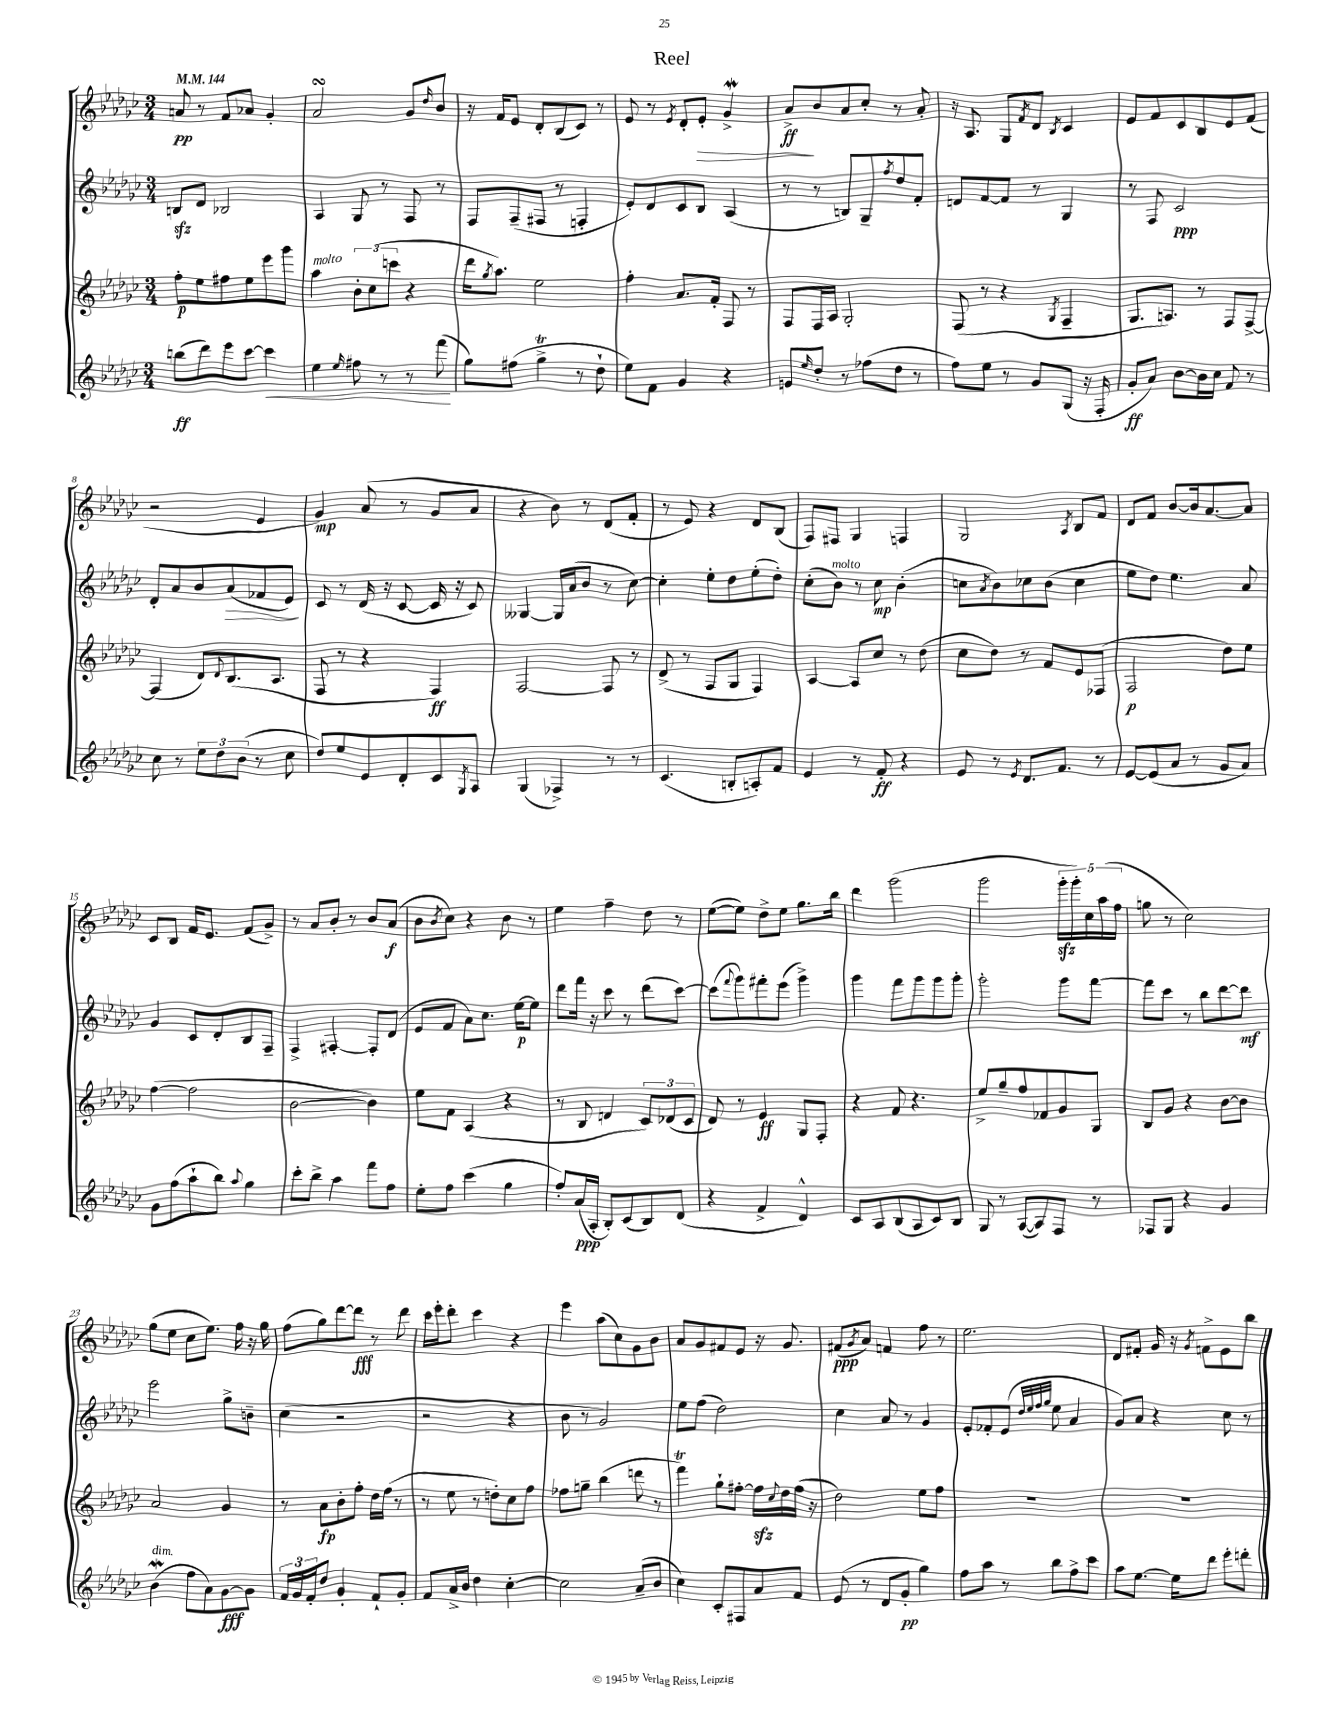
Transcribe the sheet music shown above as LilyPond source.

\header { title = "Reel" }
<<
\new StaffGroup <<
\new Staff = "s0" {
    \clef treble \key ges \major \numericTimeSignature \time 3/4 \tempo 4 = 144
    a'8\pp r8 f'8 aes'8 ges'4-. |
    aes'2\turn ges'8 \grace { des''16 } bes'8 |
    r16 f'16 ees'8 des'8-. bes8( ces'8) r8 |
    ees'8 r8 \acciaccatura { ees'8 } des'8-. ees'8-.\> ges'4->\mordent |
    aes'8->\ff\! bes'8 aes'8 ces''8-. r8 aes'8-. |
    r16 aes8. ges8 \acciaccatura { f'8 } des'8 \acciaccatura { bes8 } ces'4 |
    ees'8 f'8 ces'8 bes8 ees'8 f'8( |
    r2 ees'4 |
    ges'4\mp) aes'8( r8 ges'8 aes'8 |
    r4 bes'8) r8 des'8( f'8-. |
    r8 ees'8) r4 des'8 bes8( |
    f8) fis8 ges4 f4 |
    ges2 \acciaccatura { aes8 } bes8 f'8 |
    des'8 f'8 bes'8~ bes'16 aes'8.~ aes'8 |
    ces'8 bes8 f'16 ees'8. f'8( ges'8->) |
    r8 aes'8 bes'8-. r8 bes'8 aes'8\f( |
    bes'8 \acciaccatura { bes'8 } ces''8) r4 bes'8 r8 |
    ees''4 f''4-- des''8 r8 |
    ees''8~( ees''8) des''8-> ees''8 ges''8. bes''16 |
    des'''4 ges'''2( |
    ges'''2 \tuplet 5/4 { ges'''16-.\sfz ges'''16-.) ces''16 aes''16( f''16 } |
    g''8 r8 ces''2) |
    ges''8( ees''8 ces''8 ees''8.) f''16 r16 ges''16 |
    f''8( ges''8) des'''8~ des'''8\fff r8 des'''8 |
    ces'''16 ees'''16-. des'''8-. ces'''4 r4 |
    ees'''4 aes''8( ces''8) ges'8 bes'8 |
    aes'8 ges'8 fis'8 ees'8 r16 ges'8. |
    fis'8\ppp( \acciaccatura { ges'8 } aes'8) f'4 f''8 r8 |
    ees''2. |
    des'8 fis'8-. ges'16 r16 \acciaccatura { ges'8 } f'8-> ees'8 bes''8 \bar "|." |
}
\new Staff = "s1" {
    \clef treble \key ges \major \numericTimeSignature \time 3/4
    b8\sfz des'8 bes2 |
    aes4 ges8 r8 f8 r8 |
    f8 f8--( fis8 r8 f4-. |
    ees'8-.) des'8 ces'8 bes8 aes4( |
    r8 r8 b8) ges8-- \acciaccatura { f''8 } des''8 f'8-. |
    d'8 f'8~ f'8 r8 ges4 |
    r8 f8 ces'2\ppp |
    des'8-. aes'8 bes'8 aes'8\>( fes'8 ees'8\!) |
    ces'8 r8 des'16( r16 ces'8~ ces'16 r16 ces'8) |
    geses4~ geses16 aes'16( bes'8 r8 ces''8~) |
    ces''4-. ees''8-. des''8 ees''8-.( des''8-.) |
    ces''8-.( bes'8^\markup { \italic "molto" }) r8 ces''8\mp bes'4-.( |
    c''8 \acciaccatura { aes'8 } bes'8) ces''8 bes'8( ces''4 |
    ees''8 des''8) ees''4. aes'8 |
    ges'4 ces'8 des'8-. bes8 f8-- |
    f4-> fis4~-. fis8-. des'8( |
    ees'8 f'8 aes'8) ces''8. ees''16~\p ees''8 |
    des'''8 f'''16 r16 ces'''8 r8 des'''8( ces'''8~) |
    ces'''8( \appoggiatura { f'''8 } ges'''8) fis'''8-. ees'''8( ges'''4->) |
    ges'''4 f'''8 ges'''8 ges'''8 ges'''8-. |
    ges'''2-. ges'''8 f'''8~ |
    f'''8 ces'''8 r8 bes''8 des'''8~ des'''8\mf |
    ees'''2 ges''8-> b'8-- |
    ces''4( r2 |
    r2 r4 |
    bes'8 r8 ges'2) |
    ees''8 f''8( des''2) |
    ces''4 aes'8 r8 ges'4 |
    ees'8-. fes'8-. ees'8( \grace { des''32 ees''32 f''32 ges''32 } ees''8 aes'4 |
    ges'8) aes'8 r4 ces''8 r8 \bar "|." |
}
\new Staff = "s2" {
    \clef treble \key ges \major \numericTimeSignature \time 3/4
    f''8-.\p ees''8 fis''8 ees''8 ees'''8 ges'''8 |
    aes''4^\markup { \italic "molto" } \tuplet 3/2 { bes'8-. ces''8( c'''8 } r4 |
    des'''16 \acciaccatura { ges''8 } aes''8.) ees''2 |
    f''4-. aes'8. f'16-. f8 r8 |
    f8 f16 aes16 ges2-. |
    f8( r8 r4 \acciaccatura { ges8 } f4-- |
    ges8. a8.) r8 f8 f8~-> |
    f4( des'8) \appoggiatura { des'8 } bes8.( aes8. |
    f8 r8 r4 f4\ff) |
    f2~ f8 r8 |
    des'8->( r8 f8 ges8 f4) |
    aes4~ aes8 ces''8 r8 des''8( |
    ces''8 des''8) r8 f'8 ees'8 fes8( |
    f2\p des''8) ees''8 |
    f''4~( f''2 |
    bes'2~ bes'4) |
    ees''8 f'8 aes4( r4 |
    r8 bes8 d'4 \tuplet 3/2 { ces'8) des'8( ces'8 } |
    des'8) r8 ees'4\ff ges8 f8-. |
    r4 f'8 r4. |
    ees''8-> ges''8-- f''8 fes'8 ges'8 ges8 |
    bes8 ges'8 r4 bes'8~ bes'8 |
    aes'2 ges'4 |
    r8 aes'8\fp bes'8-. f''8-. des''16 f''16( r8 |
    r8 ees''8 r8 d''8-.) ces''8 f''8 |
    fes''8 g''8-- bes''4( d'''8 r8 |
    f'''4\trill) ges''8-! fis''8~-. fis''16\sfz \appoggiatura { ces''8 } des''16 fis''16( r16 |
    des''2) ees''8 f''8 |
    R2. |
    R2. \bar "|." |
}
\new Staff = "s3" {
    \clef treble \key ges \major \numericTimeSignature \time 3/4
    b''8\ff( des'''8) ees'''8 ces'''8~ ces'''4\< |
    ees''4 \grace { ees''16 } fis''8 r8 r8 f'''8\!( |
    ges''8) fis''8( ges''4->\trill r8 des''8-! |
    ees''8) f'8 ges'4 r4 |
    e'8 \grace { ees''16 } des''8-. r8 fes''8( des''8 r8 |
    f''8) ees''8 r8 ges'8 ges8( r16 f16-. |
    ges'8-.\ff aes'8) bes'8~ bes'16 ces''16 f'8 r8 |
    ces''8 r8 \tuplet 3/2 { ees''8 des''8 bes'8( } r8 ces''8 |
    des''8) ees''8 ees'8 des'8-. ces'8 \acciaccatura { ges8 } aes8 |
    ges4( fes4->) r8 r8 |
    ces'4.( b8-. a8-.) f'8 |
    ees'4 r8 f'8-.\ff r4 |
    ees'8 r8 \acciaccatura { ees'8 } des'8. f'8. r8 |
    ees'8~ ees'8( aes'8 r8 ges'8 aes'8) |
    ges'8 f''8( aes''8-! bes''8) \appoggiatura { aes''8 } ges''4 |
    ces'''8-. bes''8-> aes''4 f'''8 f''8 |
    ees''8-. f''8 ces'''4( ges''4 |
    f''8-.) aes'16\ppp( aes16-. bes8-.) ces'8( bes8) des'8( |
    r4 f'4-> des'4-^) |
    ces'8 aes8 bes8( aes8 ces'8) bes8 |
    ges8 r8 aes8~( aes8) f8 r8 |
    fes8 ges8 r4 ges'4 |
    bes'4\mordent^\markup { \italic "dim." }( f''8 aes'8) ges'8~\fff ges'8 |
    \tuplet 3/2 { f'16 ges'16 f'16-. } des''8 ges'4-. f'8-! ges'8-. |
    f'8 aes'16-> bes'16 des''4 ces''4~-. |
    ces''2 aes'8--( bes'8 |
    ces''4) ces'8-. fis8 aes'8 f'8 |
    ees'8( r8 des'8 ges'8-.\pp ges''4) |
    f''8 aes''8 r8 bes''8 f''8-> ces'''8 |
    aes''8 ees''8.~ ees''16 des'''8 ees'''8-. d'''8-. \bar "|." |
}
>>
>>
